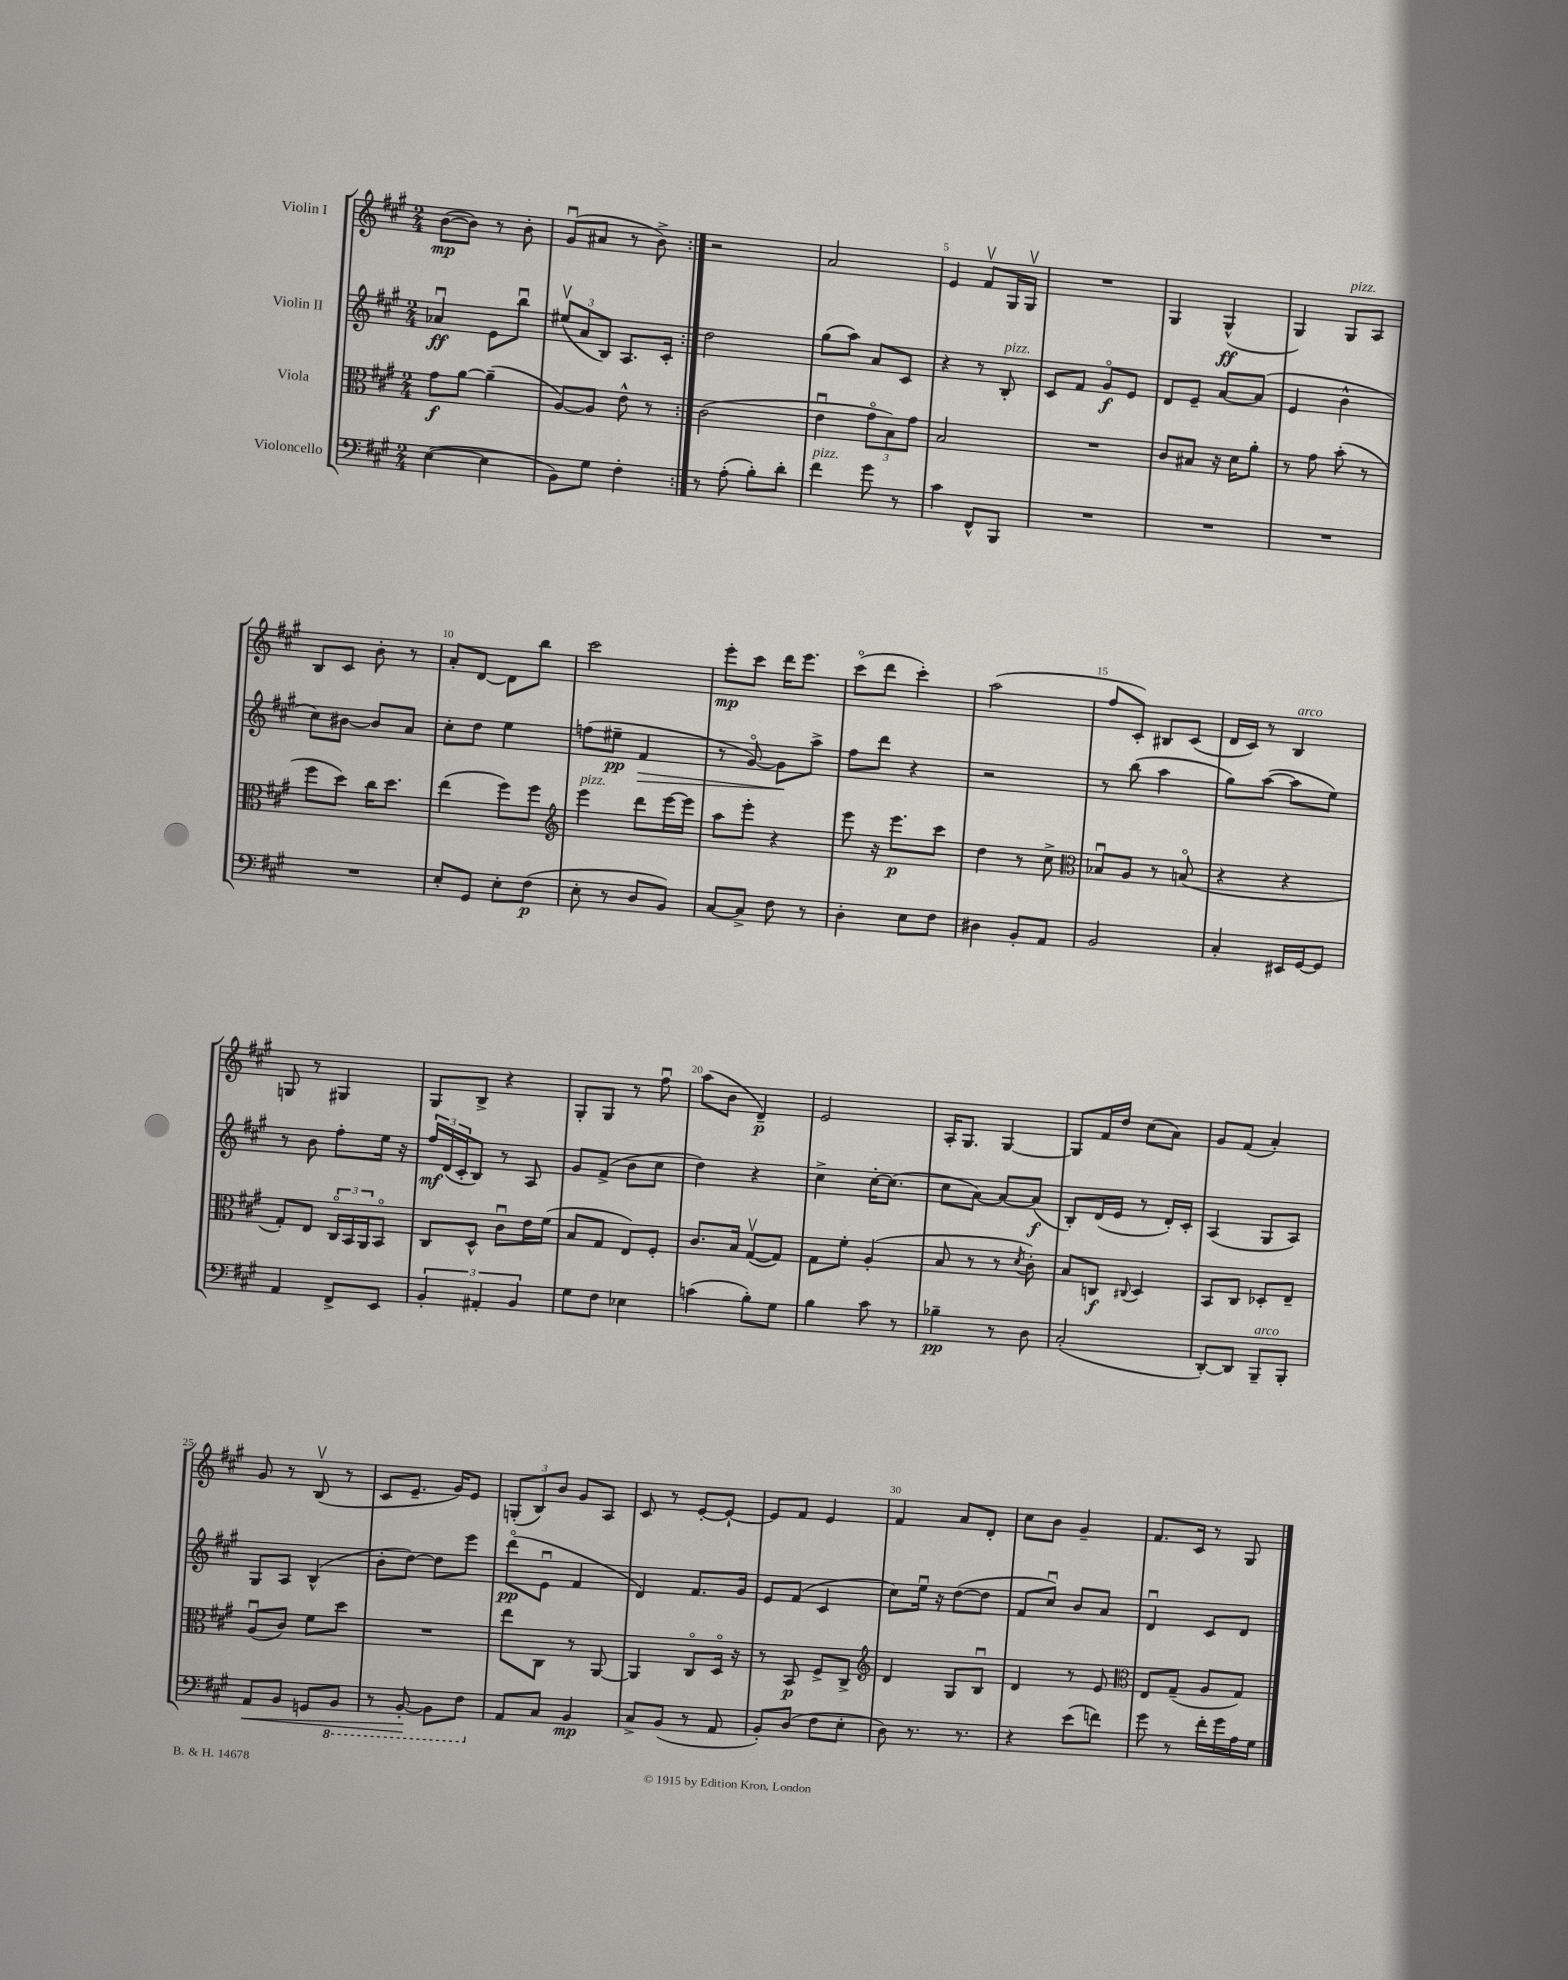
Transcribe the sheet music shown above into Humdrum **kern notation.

**kern	**kern	**kern	**kern
*staff4	*staff3	*staff2	*staff1
*clefF4	*clefC3	*clefG2	*clefG2
*k[f#c#g#]	*k[f#c#g#]	*k[f#c#g#]	*k[f#c#g#]
*M2/4	*M2/4	*M2/4	*M2/4
([4E	8g#	4a-u	([8b
.	[8a	.	8b])
4E]	(4a~]	8e	8r
.	.	8bbu	8b'
=	=	=	=
8BB)	[8A)	(12ee#v	(8g#u
.	.	12a	.
8G#	8A]	.	8a#
.	.	12B)	.
4F#'	8e^^	8.A	8r
.	8r	.	8b^)
.	.	16c#'	.
=:|!	=:|!	=:|!	=:|!
8r	(2c#	2dd	2r
(8A'	.	.	.
8B')	.	.	.
8d'	.	.	.
=	=	=	=
4f#	4eu	(8gg#	2a
.	.	8aa)	.
8g#	12g#o	8a	.
.	12B)	.	.
8r	.	8c#	.
.	12g#	.	.
=	=	=	=
4c#	2B	4r	4e
8FF#^^	.	8r	8f#v
8BBB	.	8B'	16G#
.	.	.	16G#v
=	=	=	=
2r	2r	8c#	2r
.	.	8f#	.
.	.	8g#o	.
.	.	8e	.
=	=	=	=
2r	8c#	8d	4G#
.	8B#	8e~	.
.	16r	[8a	(4G#^^
.	16d	.	.
.	8a'	(8a]	.
=	=	=	=
2r	8r	4e	4G#)
.	8g#	.	.
.	(8b'	4b^^	8G#
.	8r	.	8A
=	=	=	=
2r	8ff#	8cc#)	8B
.	8dd)	[8b#	8c#
.	16cc#	8b#]	8b'
.	8.dd	.	.
.	.	8a	8r
=	=	=	=
8E'	(4ee	8cc#'	8a'
8GG#	.	8dd	[8d
8E'	8ff#)	4ee	8d]
(8F#	8ff#	.	8bb
=	=	=	=
*	*clefG2	*	*
8E'	4eee	(8ff	2ccc#
8r	.	8ee#~	.
8D	8ddd	4f#	.
8BB)	[16eee	.	.
.	16eee]	.	.
=	=	=	=
[8C#	8aa	8r	8eee'
8C#^]	8eee'	[8g#o)	8ccc#
8F#	4r	8g#]	16ddd
.	.	.	8.eee
8r	.	8aa^	.
=	=	=	=
4D'	8eee	8ff#	(8ccc#o
.	16r	8ddd	8ddd
.	8.eee	.	.
8E	.	4r	4ccc#')
8F#	8ccc#	.	.
=	=	=	=
4D#	4dd	2r	(2aa
8BB'	8r	.	.
8AA	8cc#^	.	.
=	=	=	=
*	*clefC3	*	*
2BB	8B-u	8r	8ff#
.	8A	(8bb	8c#')
.	8r	4aa	8B#
.	(8Bo	.	(8c#
=	=	=	=
4C#'	4r	8gg#)	16d
.	.	.	16c#)
.	.	([8aa	8r
16EE#	4r	8aa]	4B
[16GG#	.	.	.
8GG#]	.	8ee)	.
=	=	=	=
4AA	8G#')	8r	8G
.	8E	8b	8r
8FF#^	24C#o	8ff#'	4G#
.	24BB	.	.
.	24AA	.	.
8EE	8BBo	16ee	.
.	.	16r	.
=	=	=	=
6BB'	8C#	24ff#	8G#
.	.	(24d	.
.	.	24c#'	.
.	8D^^	8B)	8B^
6AA#'	.	.	.
.	8c#u	8r	4r
6BB	.	.	.
.	16e	8A	.
.	(16f#	.	.
=	=	=	=
8G#	8B	8g#	8G#'
8F#	8G#	(8f#^	8G#
4E-	8E)	8b	8r
.	8F#'	8cc#	8ff#u
=	=	=	=
(4c	8.c#	4dd)	(8aa
.	.	.	8b
.	16B	.	.
8B')	([8G#v	4r	4d~)
8G#	8G#])	.	.
=	=	=	=
4B	8G#	4cc#^	2e
.	8f#'	.	.
8c#	(4A'	[16cc#'	.
.	.	(8.cc#]	.
8r	.	.	.
=	=	=	=
4B-~	8B	8cc#	16A'
.	.	.	8.G#
.	8r	[8a)	.
8r	8r	8a_	[4G#
.	8qd	.	.
8D	8c#')	(8a]	.
=	=	=	=
(2C#'	8B	8B')	8G#]
.	8C	(16d	16f#
.	.	16e	16dd
.	8qqC#	.	.
.	4D	8r	(8cc#
.	.	16d')	8a)
.	.	16c#'	.
=	=	=	=
[8DD')	8BB	(4A	8g#
8DD]	8C#	.	(8f#
8BBB~	8D-'	8G#	4a')
8BBB'	8E~	8A)	.
=	=	=	=
8AA	(8Au	8G#	8g#
8BB	8c#)	8A	8r
8GG	8f#	(4B^^	(8Bv
8BBB	8dd	.	8r
=	=	=	=
8r	2r	8b'	8c#
[8BBB'	.	[8dd)	8.e~
8BBB]	.	8dd]	.
.	.	.	16g#)
8FF#	.	8eee	8e
=	=	=	=
8AA	8ee	(8dddo	(12G'
.	.	.	12B)
8C#	8C#	8eu	.
.	.	.	12b
4BB	8r	4f#	8g#
.	[8AA	.	8A
=	=	=	=
8C#^	4AA]	4d)	8c#
(8BB	.	.	8r
8r	8C#o	8.f#	[8e'
8AA	16Do	.	8e`_
.	16r	16g#	.
=	=	=	=
8BB')	8r	8e	8e]
(8D	8BB	(8f#	8f#
8F#	8F#^	4c#	4e
8E'	8C#^	.	.
=	=	=	=
*	*clefG2	*	*
8D)	4d	8cc#)	4f#
8.r	.	16eeu	.
.	.	16r	.
.	8G#	([8dd	8a
8.r	.	.	.
.	8Bu	8dd]	8d'
=	=	=	=
4r	4d	8f#	8cc#
.	.	8cc#u)	8b
(8e	8r	8b	4g#~
8f)	8e	8a	.
=	=	=	=
*	*clefC3	*	*
8g#	8E	4du	8.f#
8r	(8G#~	.	.
.	.	.	16c#
16f#'	8A	8c#	8r
16g#	.	.	.
16A	8G#)	8d	8G#
16G#	.	.	.
==	==	==	==
*-	*-	*-	*-
